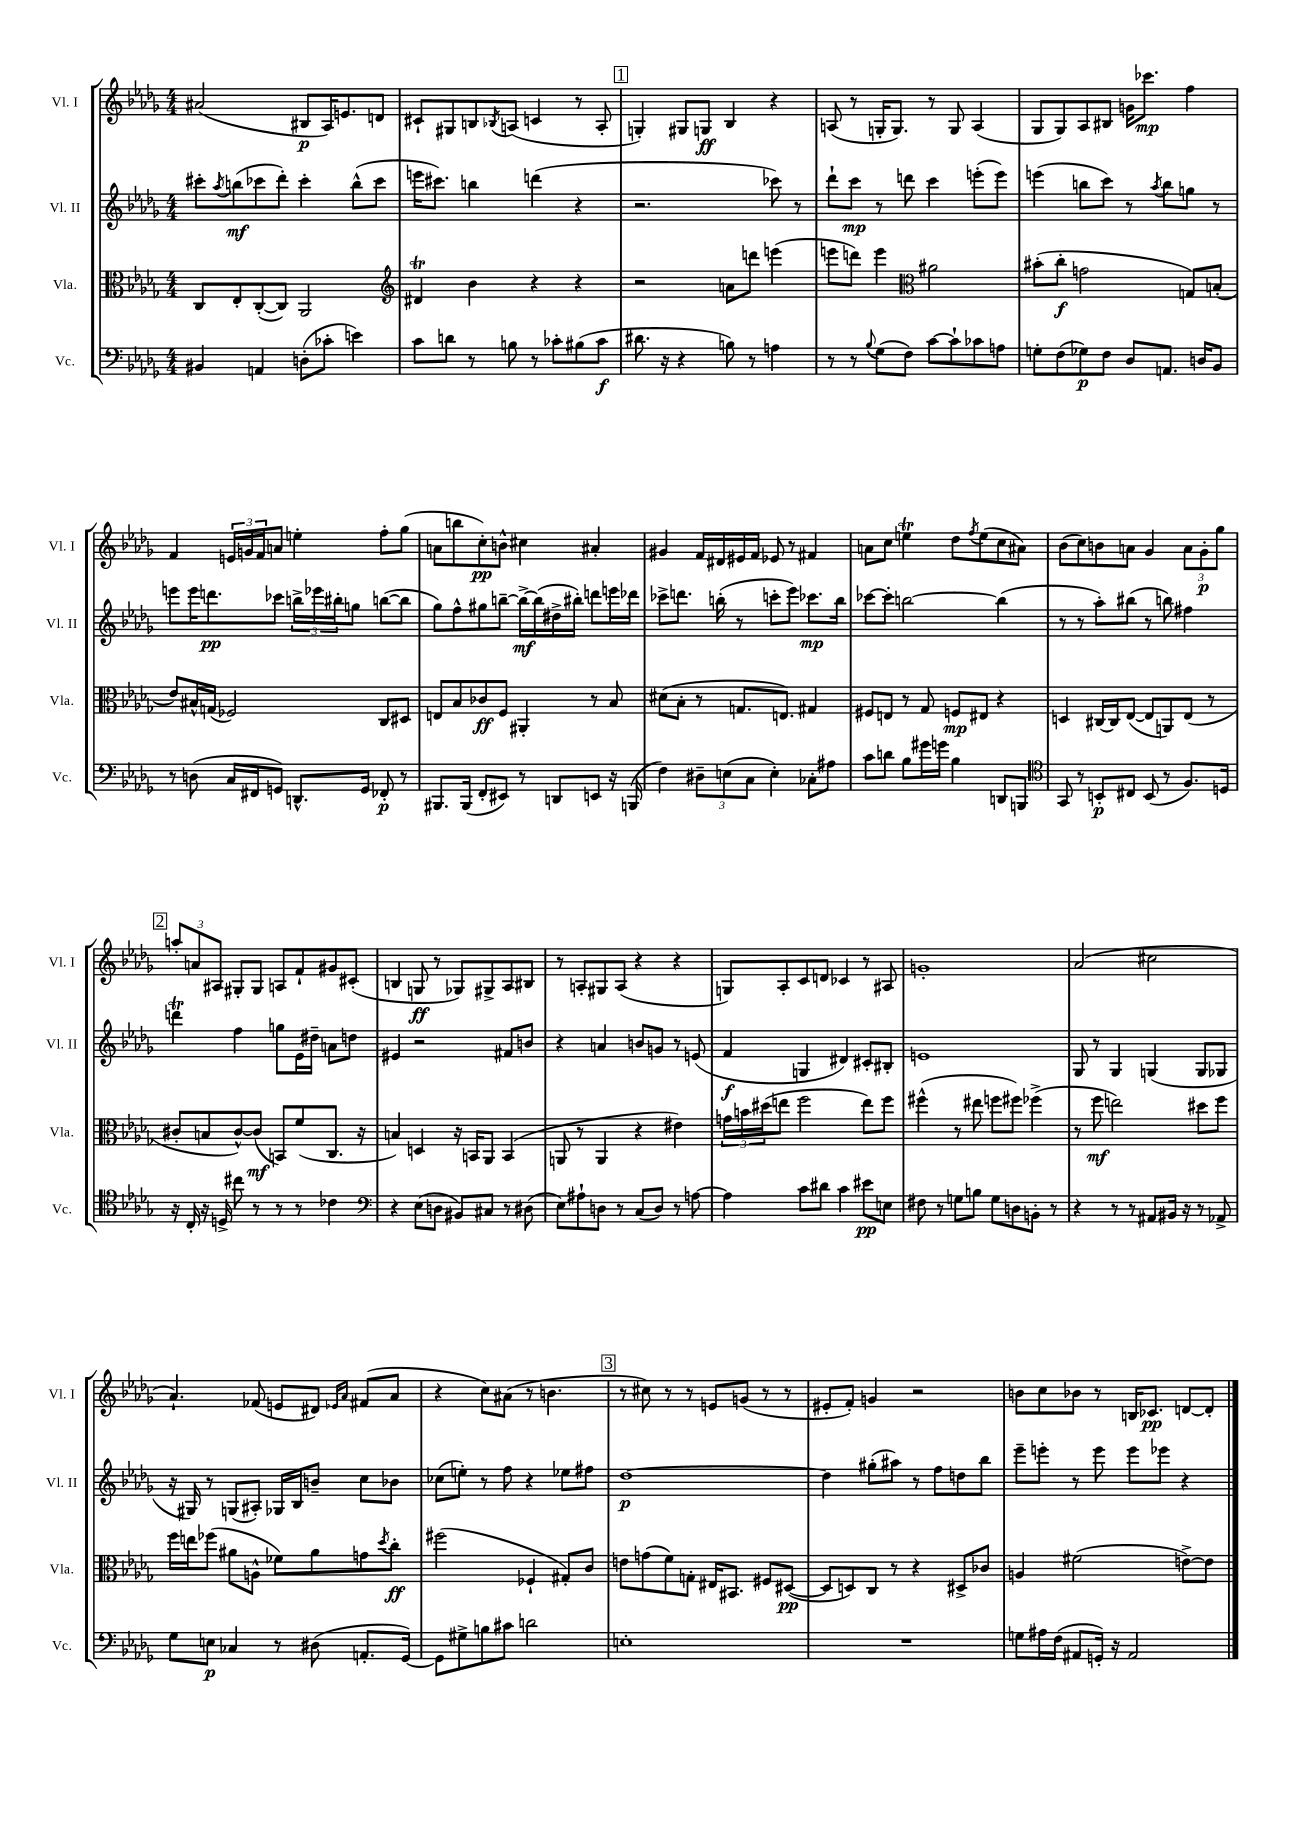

**kern	**dynam	**kern	**dynam	**kern	**dynam	**kern	**dynam
*part4	*part4	*part3	*part3	*part2	*part2	*part1	*part1
*staff4	*staff4	*staff3	*staff3	*staff2	*staff2	*staff1	*staff1
*I"Vc.	*	*I"Vla.	*	*I"Vl. II	*	*I"Vl. I	*
*I'Vc.	*	*I'Vla.	*	*I'Vl. II	*	*I'Vl. I	*
*clefF4	*	*clefC3	*	*clefG2	*	*clefG2	*
*k[b-e-a-d-g-]	*	*k[b-e-a-d-g-]	*	*k[b-e-a-d-g-]	*	*k[b-e-a-d-g-]	*
*M4/4	*	*M4/4	*	*M4/4	*	*M4/4	*
=49	=49	=49	=49	=49	=49	=49	=49
4BB#X/	.	8C/L	.	8ccc#X'\L	.	(2a#X/	.
.	.	.	.	8qaa-/	.	.	.
.	.	8E-'/	.	(8bbn\	mf	.	.
4AAn/	.	([8C'/	.	8ccc-X\	.	.	.
.	.	8C/J])	.	8ddd-'\J)	.	.	.
(8Dn'\L	.	2AA-/	.	4ccc-'\	.	8B#X/L	p
8c-X'\J	.	.	.	.	.	16A-/K)	.
.	.	.	.	.	.	8.en/	.
4en\)	.	.	.	(8bb^^\L	.	.	.
.	.	.	.	8ccc-\J	.	8dn/J	.
=50	=50	=50	=50	=50	=50	=50	=50
*	*	*clefG2	*	*	*	*	*
8c\L	.	4d#Xt/	.	16eeen\KL	.	8c#X`/L	.
.	.	.	.	8.ccc#X\J)	.	.	.
8dn\J	.	.	.	.	.	8G#X/	.
8r	.	4b-\	.	4bbn\	.	8Bn/	.
.	.	.	.	.	.	8qB-X/	.
8Bn\	.	.	.	.	.	(8An/J	.
8r	.	4r	.	(4dddn\	.	4cn/	.
8c-X'\L	.	.	.	.	.	.	.
(8B#X\	.	4r	.	4r	.	8r	.
8c-\J	f	.	.	.	.	8A'/	.
!!LO:REH:place=s1:t=1
=51	=51	=51	=51	=51	=51	=51	=51
8.d#X\	.	2r	.	2.r	.	4Gn'/)	.
16r	.	.	.	.	.	.	.
4r	.	.	.	.	.	8G#X/L	.
.	.	.	.	.	.	8Gn/J	ff
8Bn\)	.	8an\L	.	.	.	4B-/	.
8r	.	8dddn\J	.	.	.	.	.
4An\	.	(4eeen\	.	8ccc-X\)	.	4r	.
.	.	.	.	8r	.	.	.
=52	=52	=52	=52	=52	=52	=52	=52
8r	.	8eeen\L	.	8ddd-`\L	.	(8An/	.
8r	.	8dddn\J)	.	8ccc\J	mp	8r	.
8qqB-/	.	.	.	.	.	.	.
(8G-\L	.	4eee\	.	8r	.	16Gn'/KL	.
.	.	.	.	.	.	8.G/J)	.
8F\J)	.	.	.	8dddn\	.	.	.
*	*	*clefC3	*	*	*	*	*
[8c\L	.	2a#X\	.	4ccc\	.	8r	.
8c`\]	.	.	.	.	.	8G/	.
8c-X\	.	.	.	(8eeen'\L	.	(4A/	.
8An\J	.	.	.	8eee\J)	.	.	.
=53	=53	=53	=53	=53	=53	=53	=53
8Gn'\L	.	(8b#X'\L	.	(4eeen\	.	8G-/L	.
(8F\	.	8cc'\J	f	.	.	8G-/)	.
8G-X\)	p	2gn\	.	8bbn\L	.	8A-/	.
8F\J	.	.	.	8ccc\J)	.	8B#X/J	.
8D-/L	.	.	.	8r	.	16gn\KL	.
.	.	.	.	.	.	8.ccc-X\J	mp
.	.	.	.	8qaa-/	.	.	.
8.AAn/J	.	.	.	8bb\L	.	.	.
.	.	8Gn/L)	.	8ggn\J	.	4ff\	.
16Dn/KL	.	.	.	.	.	.	.
8BB-/J	.	(8Bn'/J	.	8r	.	.	.
!!LO:LB:g=z
=54	=54	=54	=54	=54	=54	=54	=54
8r	.	8e-/L)	.	8eeen\L	.	4f/	.
(8Dn\	.	16B#X^^/L	.	16eee\K	.	.	.
.	.	(16Gn/JJ	.	8.dddn\	pp	.	.
16C/LL	.	2F-X/)	.	.	.	24en/LL	.
.	.	.	.	.	.	24gn/	.
16FF#X/J	.	.	.	.	.	.	.
.	.	.	.	.	.	24f/J	.
8GGn/J)	.	.	.	8ccc-X\J	.	8an/J	.
8.DDn^^/L	.	.	.	24bbn^\LL	.	4een'\	.
.	.	.	.	24eee-X\	.	.	.
.	.	.	.	24bb#X'\J	.	.	.
.	.	.	.	8ggn\J	.	.	.
16GG/Jk	.	.	.	.	.	.	.
8FF-X'/	p	8C/L	.	([8bbn\L	.	8ff'\L	.
8r	.	8D#X/J	.	8bb\J]	.	(8gg-\J	.
=55	=55	=55	=55	=55	=55	=55	=55
8.BBB#X/L	.	8En/L	.	8gg-\L)	.	8an\L	.
.	.	8B-/	.	8ff^^\	.	8bbn\	.
(16BBB#/Jk	.	.	.	.	.	.	.
8FF'/L	.	8c-X/	ff	8gg#X\	.	8cc'\)	pp
8EE#X/J)	.	8F/J	.	[8bbn~\J	.	8bn^^\J	.
8r	.	4AA#X'/	.	16bb^\LL_	mf	4cc#X\	.
.	.	.	.	(16bb\]	.	.	.
8DDn/L	.	.	.	16dd#X^\	.	.	.
.	.	.	.	16bb#X'\JJ)	.	.	.
8EEn/J	.	8r	.	8dddn\L	.	4a#X'/	.
16r	.	8B-/	.	16eeen\L	.	.	.
(16BBBn/	.	.	.	16ddd-X\JJ	.	.	.
=56	=56	=56	=56	=56	=56	=56	=56
4F\)	.	(8d#X\L	.	8ccc-X^\L	.	4g#X/	.
.	.	8B-'\J	.	8.dddn\J	.	.	.
12D#X~\L	.	8r	.	.	.	16f/LL	.
.	.	.	.	(16bbn'\	.	16d#X/	.
(12En\	.	.	.	.	.	.	.
.	.	8.Gn/L	.	8r	.	16e#X/	.
12C\J	.	.	.	.	.	.	.
.	.	.	.	.	.	16f/JJ	.
4E'\)	.	.	.	8cccn'\L	.	8e-X/	.
.	.	8.En/J)	.	.	.	.	.
.	.	.	.	8eee-\J)	.	8r	.
8C-X'\L	.	4G#X/	.	8.ccc-X\L	mp	4f#X/	.
8A#X\J	.	.	.	.	.	.	.
.	.	.	.	16bb\Jk	.	.	.
=57	=57	=57	=57	=57	=57	=57	=57
8c\L	.	8F#X/L	.	[8ccc-X\L	.	8an\L	.
8dn\J	.	8En/J	.	8ccc-'\J]	.	8cc\J	.
8B-\L	.	8r	.	[2bbn\	.	4eent\	.
16g#X\L	.	8G-/	.	.	.	.	.
16gn\JJ	.	.	.	.	.	.	.
4B-\	.	8Fn/L	mp	.	.	8dd-\L	.
.	.	.	.	.	.	8qff/	.
.	.	8E#X/J	.	.	.	(8ee\	.
8DDn/L	.	4r	.	(4bb\]	.	8cc\	.
8BBBn/J	.	.	.	.	.	8a#X\J)	.
=58	=58	=58	=58	=58	=58	=58	=58
*clefC4	*	*	*	*	*	*	*
8GG-/	.	4Dn/	.	8r	.	(8b-\L	.
8r	.	.	.	8r	.	8cc\)	.
8BBn'/L	p	[16C#X/LL	.	8aa-'\L)	.	8bn\	.
.	.	16C#/J]	.	.	.	.	.
8C#X/J	.	([8E-/J	.	(8bb#X\J	.	8an\J	.
(8BB/	.	8E-/L]	.	8r	.	4g-/	.
8r	.	8AAn/)	.	8bbn\)	.	.	.
8.F/L)	.	(8E-/J	.	4ff#X\	.	12a\L	.
.	.	.	.	.	.	12g-'\	p
.	.	8r	.	.	.	.	.
.	.	.	.	.	.	12gg-\J	.
16Dn/Jk	.	.	.	.	.	.	.
!!LO:LB:g=z
!!LO:REH:place=s1:t=2
=59	=59	=59	=59	=59	=59	=59	=59
16r	.	8c#X'/L	.	4dddnt\	.	12aan'/L	.
16C'/	.	.	.	.	.	.	.
.	.	.	.	.	.	12an/	.
16r	.	8Bn/	.	.	.	.	.
.	.	.	.	.	.	12A#X/J	.
16Dn^/	.	.	.	.	.	.	.
8cc#X\	.	[8c#^^/)	.	4ff\	.	8G#X'/L	.
8r	.	(8c#/J]	mf	.	.	8G#/J	.
8r	.	8BBn/L)	.	8ggn\L	.	8An/L	.
8r	.	(8f/	.	16e-\L	.	8f`/	.
.	.	.	.	16dd#X~\JJ	.	.	.
4c-X\	.	8.C/J	.	8an\L	.	8g#X/	.
.	.	.	.	8ddn\J	.	(8c#X'/J	.
.	.	16r	.	.	.	.	.
=60	=60	=60	=60	=60	=60	=60	=60
*clefF4	*	*	*	*	*	*	*
4r	.	4Bn/)	.	4e#X/	.	4Bn/	.
(8E-\L	.	4Dn/	.	2r	.	8Gn/	ff
8Dn\J	.	.	.	.	.	8r	.
8BB#X/L)	.	16r	.	.	.	8G-X/L)	.
.	.	16BBn/KL	.	.	.	.	.
8C#X/J	.	8AA-/J	.	.	.	8G#X^/	.
8r	.	(4BB/	.	8f#X/L	.	8A-/	.
(8D#X\	.	.	.	8bn/J	.	8B#X/J	.
=61	=61	=61	=61	=61	=61	=61	=61
8E-\L)	.	8AAn/	.	4r	.	8r	.
8A#X`\	.	8r	.	.	.	8An'/L	.
8Dn\J	.	4AA/	.	4an/	.	8G#X/	.
8r	.	.	.	.	.	(8A/J	.
(8C/L	.	4r	.	8bn/L	.	4r	.
8D/J)	.	.	.	8gn/J	.	.	.
8r	.	4e#X\)	.	8r	.	4r	.
[8An\	.	.	.	(8en/	.	.	.
=62	=62	=62	=62	=62	=62	=62	=62
4A\]	.	24gn\LL	.	4f/	f	8Gn/L)	.
.	.	24bn\	.	.	.	.	.
.	.	(24dd#X\J	.	.	.	.	.
.	.	8een\J	.	.	.	8A-'/	.
8c\L	.	2ff\	.	4Gn/	.	8c/	.
8d#X\J	.	.	.	.	.	8dn/J	.
4c\	.	.	.	4d#X/)	.	4c-X/	.
8e#X\L	pp	8ee\L)	.	8c#X'/L	.	8r	.
8En\J	.	8ff\J	.	8B#X'/J	.	8A#X/	.
=63	=63	=63	=63	=63	=63	=63	=63
8F#X\	.	(4ff#X^^\	.	1en	.	1gn'	.
8r	.	.	.	.	.	.	.
8Gn\L	.	8r	.	.	.	.	.
8Bn\J	.	8ee#X\	.	.	.	.	.
8G\L	.	8ffn\L	.	.	.	.	.
8Dn\	.	8ff#X\J)	.	.	.	.	.
8BBn'\J	.	(4ff-X^\	.	.	.	.	.
8r	.	.	.	.	.	.	.
=64	=64	=64	=64	=64	=64	=64	=64
4r	.	8r	.	8G-/	.	(2a-/	.
.	.	8ff\	mf	8r	.	.	.
8r	.	2een\)	.	4G-/	.	.	.
8r	.	.	.	.	.	.	.
8AA#X/L	.	.	.	(4Gn/	.	2cc#X\	.
16BB#X/Jk	.	.	.	.	.	.	.
16r	.	.	.	.	.	.	.
8r	.	8dd#X\L	.	8G/L	.	.	.
8AA-X^/	.	8ff\J	.	8G-X/J	.	.	.
!!LO:LB:g=z
=65	=65	=65	=65	=65	=65	=65	=65
8G-\L	.	16ff\LL	.	16r	.	4.a-`/)	.
.	.	16een\J	.	16G#X/)	.	.	.
8En\J	p	(8ff-X\J	.	8r	.	.	.
4C-X/	.	8a#X\L	.	(8Gn/L	.	.	.
.	.	8An^^\J	.	8A#X'/J)	.	(8f-X/	.
8r	.	8f-X\L)	.	16G-X/LL	.	8en/L	.
.	.	.	.	16B-/J	.	.	.
(8D#X\	.	8a#\	.	8bn~/J	.	8d#X/J)	.
.	.	.	.	.	.	16qqe-X/LL	.
.	.	.	.	.	.	16qqa-/JJ	.
8.AAn'/L	.	8gn\	.	8cc\L	.	(8f#X/L	.
.	.	8qdd-/	.	.	.	.	.
.	.	8cc'\J	ff	8b-X\J	.	8a-/J	.
[16GG-/Jk)	.	.	.	.	.	.	.
=66	=66	=66	=66	=66	=66	=66	=66
8GG-\L]	.	(2ff#X\	.	(8cc-X\L	.	4r	.
8G#X^\	.	.	.	8een'\J)	.	.	.
8Bn\	.	.	.	8r	.	8cc\L)	.
8c#X\J	.	.	.	8ff\	.	(8a#X\J	.
2dn\	.	4F-X`/	.	4r	.	8r	.
.	.	.	.	.	.	4.bn\	.
.	.	8G#X'/L)	.	8ee-X\L	.	.	.
.	.	8c/J	.	8ff#X\J	.	.	.
!!LO:REH:place=s1:t=3
=67	=67	=67	=67	=67	=67	=67	=67
1En'	.	8en\L	.	[1dd-	p	8r	.
.	.	(8gn\	.	.	.	8cc#X\)	.
.	.	8f\)	.	.	.	8r	.
.	.	8Gn'\J	.	.	.	8r	.
.	.	16E#X/KL	.	.	.	8en/L	.
.	.	8.BB#X/J	.	.	.	.	.
.	.	.	.	.	.	(8gn/J	.
.	.	8F#X/L	.	.	.	8r	.
.	.	([8D#X/J	pp	.	.	8r	.
=68	=68	=68	=68	=68	=68	=68	=68
1r	.	8D#/L]	.	4dd-\]	.	8e#X'/L	.
.	.	8Dn/)	.	.	.	8f'/J)	.
.	.	8C/J	.	(8gg#X'\L	.	4gn/	.
.	.	8r	.	8aa#X\J)	.	.	.
.	.	4r	.	8r	.	2r	.
.	.	.	.	8ff\L	.	.	.
.	.	8D#X^/L	.	8ddn\	.	.	.
.	.	8c-X/J	.	8bb-\J	.	.	.
=69	=69	=69	=69	=69	=69	=69	=69
8Gn\L	.	4An/	.	8eee-~\L	.	8bn\L	.
16A#X\L	.	.	.	8eeen'\J	.	8cc\	.
(16F\JJ	.	.	.	.	.	.	.
8AA#X/L	.	(2f#X\	.	8r	.	8b-X\J	.
16GGn'/Jk)	.	.	.	8eee\	.	8r	.
16r	.	.	.	.	.	.	.
2AA#/	.	.	.	8eee\L	.	16Bn/KL	.
.	.	.	.	.	.	8.c-X/J	pp
.	.	.	.	8eee-X\J	.	.	.
.	.	[8en^\L)	.	4r	.	[8dn/L	.
.	.	8e\J]	.	.	.	8d'/J]	.
==	==	==	==	==	==	==	==
*-	*-	*-	*-	*-	*-	*-	*-
